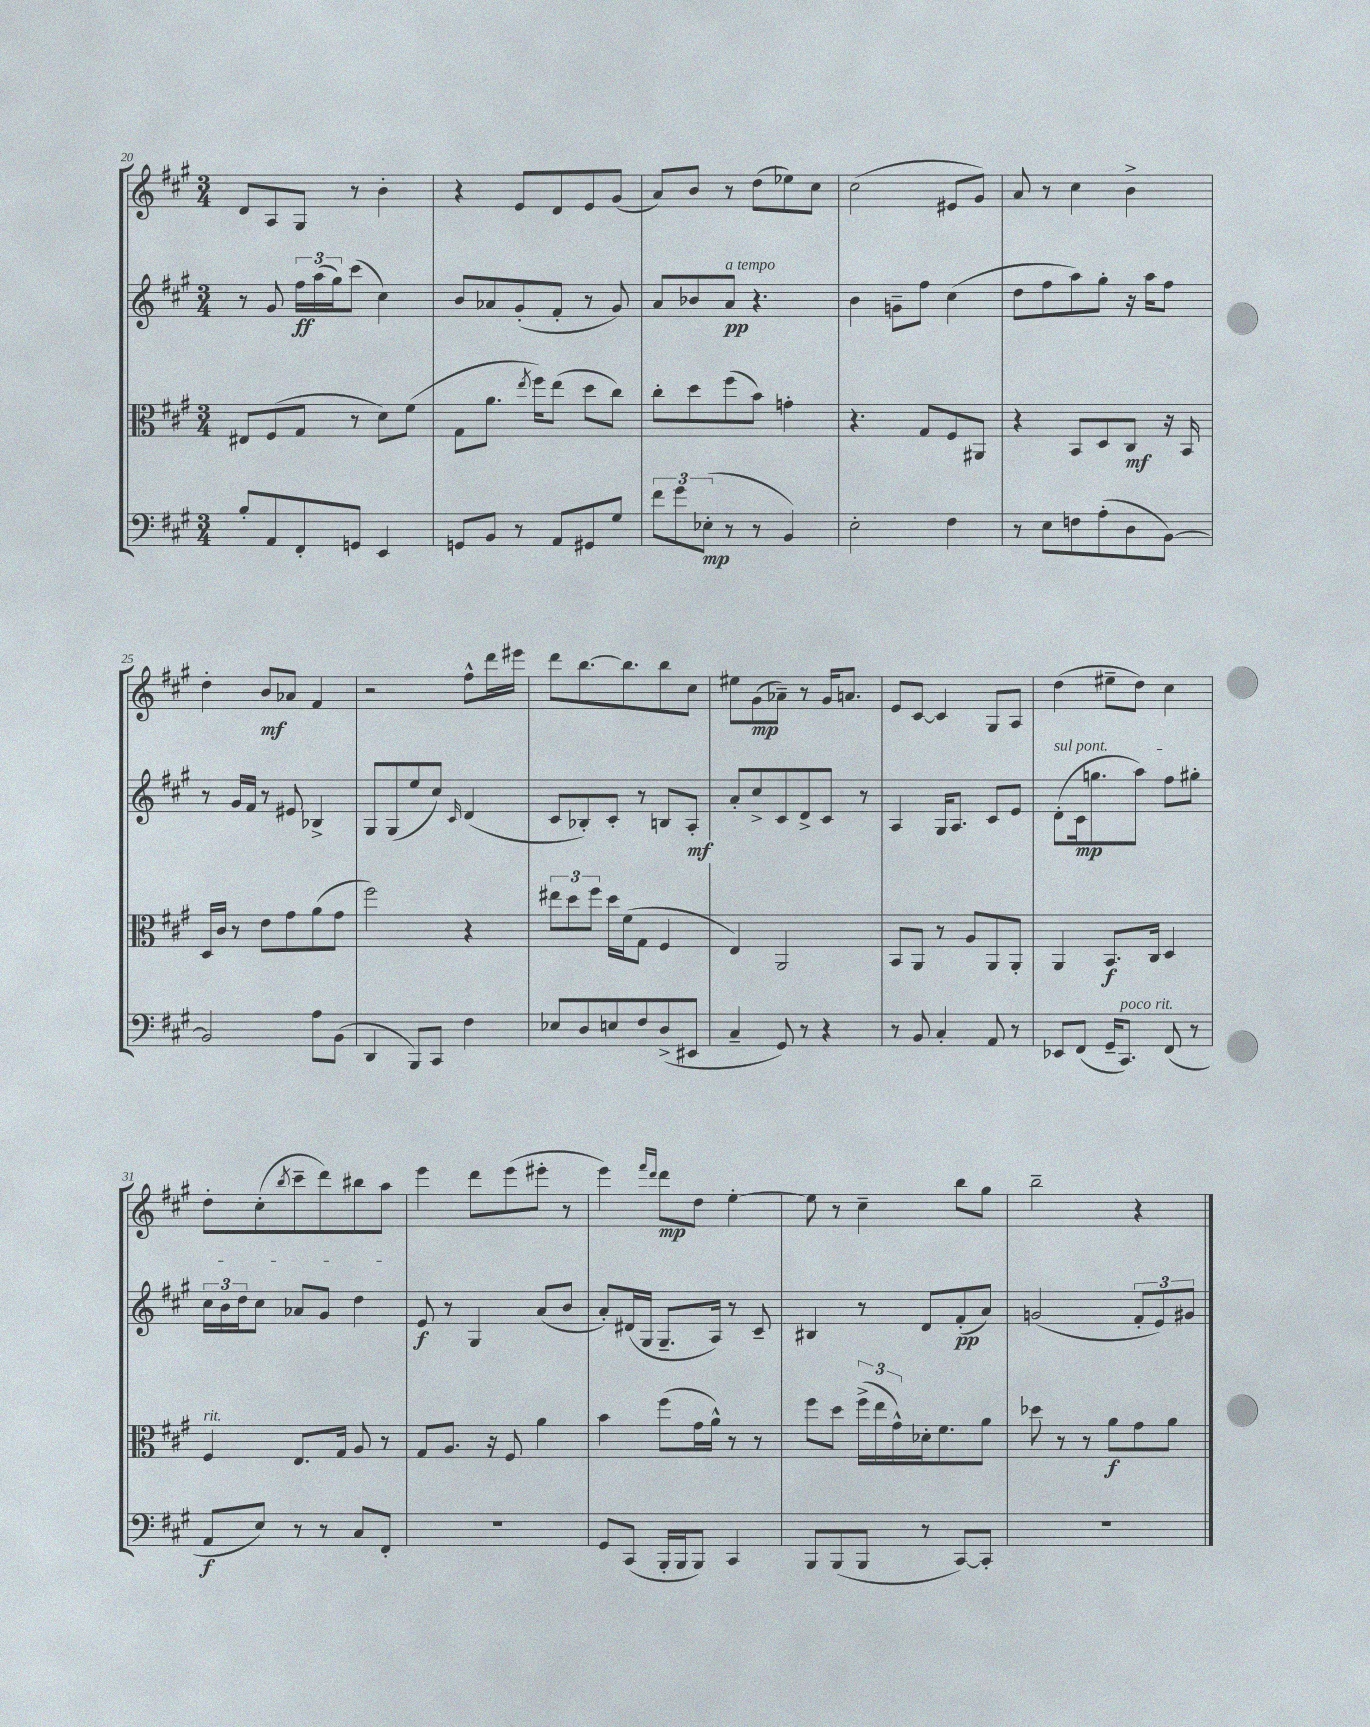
<<
\new StaffGroup <<
\new Staff = "s0" {
    \clef treble \key a \major \numericTimeSignature \time 3/4
    d'8 a8 gis8 r8 b'4-. |
    r4 e'8 d'8 e'8 gis'8( |
    a'8) b'8 r8 d''8( ees''8) cis''8 |
    cis''2( eis'8 gis'8) |
    a'8 r8 cis''4 b'4-> |
    d''4-. b'8\mf aes'8 fis'4 |
    r2 fis''8-^ d'''16 eis'''16 |
    d'''8 b''8.~ b''8. b''8 cis''8 |
    eis''8 gis'8\mp( aes'8--) r8 gis'16 a'8. |
    e'8 cis'8~ cis'4 gis8 a8 |
    d''4( eis''8-- d''8) cis''4 |
    d''8-. cis''8-.( \acciaccatura { b''8 } cis'''8-- d'''8) bis''8 a''8 |
    e'''4 d'''8 e'''8( eis'''8-. r8 |
    e'''4) \grace { fis'''16 d'''16 } d'''8\mp d''8 e''4~-. |
    e''8 r8 cis''4-- b''8 gis''8 |
    b''2-- r4 \bar "|." |
}
\new Staff = "s1" {
    \clef treble \key a \major \numericTimeSignature \time 3/4
    r8 gis'8 \tuplet 3/2 { fis''16\ff a''16( gis''16) } cis'''8( cis''4) |
    b'8 aes'8 gis'8-.( fis'8-. r8 gis'8) |
    a'8 bes'8 a'8\pp^\markup { \italic "a tempo" } r4. |
    b'4 g'8-- fis''8 cis''4( |
    d''8 fis''8 a''8) gis''8-. r16 a''16 fis''8 |
    r8 gis'16 fis'16 r8 eis'8 bes4-> |
    gis8 gis8( e''8 cis''8) \grace { cis'16 } d'4( |
    cis'8 bes8-.) cis'8-. r8 b8 a8-.\mf |
    a'8-. cis''8-> cis'8 d'8-> cis'8 r8 |
    a4 gis16 a8. cis'8 e'8 |
    \once \override TextSpanner.bound-details.left.text = \markup { \italic "sul pont." } d'8-.\startTextSpan( cis'16\mp g''8. a''8) fis''8 gis''8-. |
    \tuplet 3/2 { cis''16 b'16 d''16 } cis''8 aes'8 gis'8 d''4\stopTextSpan |
    e'8\f r8 gis4 a'8( b'8 |
    a'8-.) dis'16( gis16 gis8.-- a16) r8 cis'8-- |
    bis4 r8 d'8 fis'8-.\pp( a'8) |
    g'2( \tuplet 3/2 { fis'8-. e'8) gis'8 } \bar "|." |
}
\new Staff = "s2" {
    \clef alto \key a \major \numericTimeSignature \time 3/4
    eis8 fis8( gis8 r8 d'8) fis'8( |
    gis8 a'8. \acciaccatura { e''8 } fis''16) e''8( d''8 cis''8) |
    cis''8-. d''8 fis''8( b'8) g'4-. |
    r4. gis8 fis8 ais,8 |
    r4 b,8 d8 cis8\mf r16 b,16 |
    d16 cis'16 r8 e'8 gis'8 a'8( gis'8 |
    fis''2) r4 |
    \tuplet 3/2 { eis''8 d''8 fis''8 } d''16 fis'16( gis8 fis4 |
    e4) a,2 |
    b,8 a,8 r8 a8 a,8 a,8-. |
    a,4 b,8.\f cis16 d4 |
    fis4^\markup { \italic "rit." } e8. gis16 a8 r8 |
    gis8 a8. r16 fis8 a'4 |
    b'4 fis''8( gis'16 a'16-^) r8 r8 |
    fis''8 d''8 \tuplet 3/2 { fis''16->( e''16 gis'16-^) } des'16-. fis'8. a'8 |
    des''8 r8 r8 a'8\f gis'8 a'8 \bar "|." |
}
\new Staff = "s3" {
    \clef bass \key a \major \numericTimeSignature \time 3/4
    b8-. a,8 fis,8-. g,8 e,4 |
    g,8 b,8 r8 a,8 gis,8 gis8 |
    \tuplet 3/2 { fis'8 gis'8 ees8-.\mp( } r8 r8 b,4) |
    e2-. fis4 |
    r8 e8 f8 a8-.( d8 b,8~) |
    b,2 a8 b,8( |
    d,4 b,,8) cis,8 fis4 |
    ees8 d8 e8 fis8 d8->( eis,8 |
    cis4-- gis,8) r8 r4 |
    r8 b,8 cis4-. a,8 r8 |
    ees,8 fis,8( gis,16-- cis,8.^\markup { \italic "poco rit." }) fis,8( r8 |
    a,8\f e8) r8 r8 cis8 fis,8-. |
    R2. |
    gis,8 cis,8( b,,16-. b,,16 b,,8) cis,4 |
    b,,8 b,,8( b,,8 r8 cis,8~) cis,8-. |
    R2. \bar "|." |
}
>>
>>
\layout { \context { \Score currentBarNumber = #20 } }
